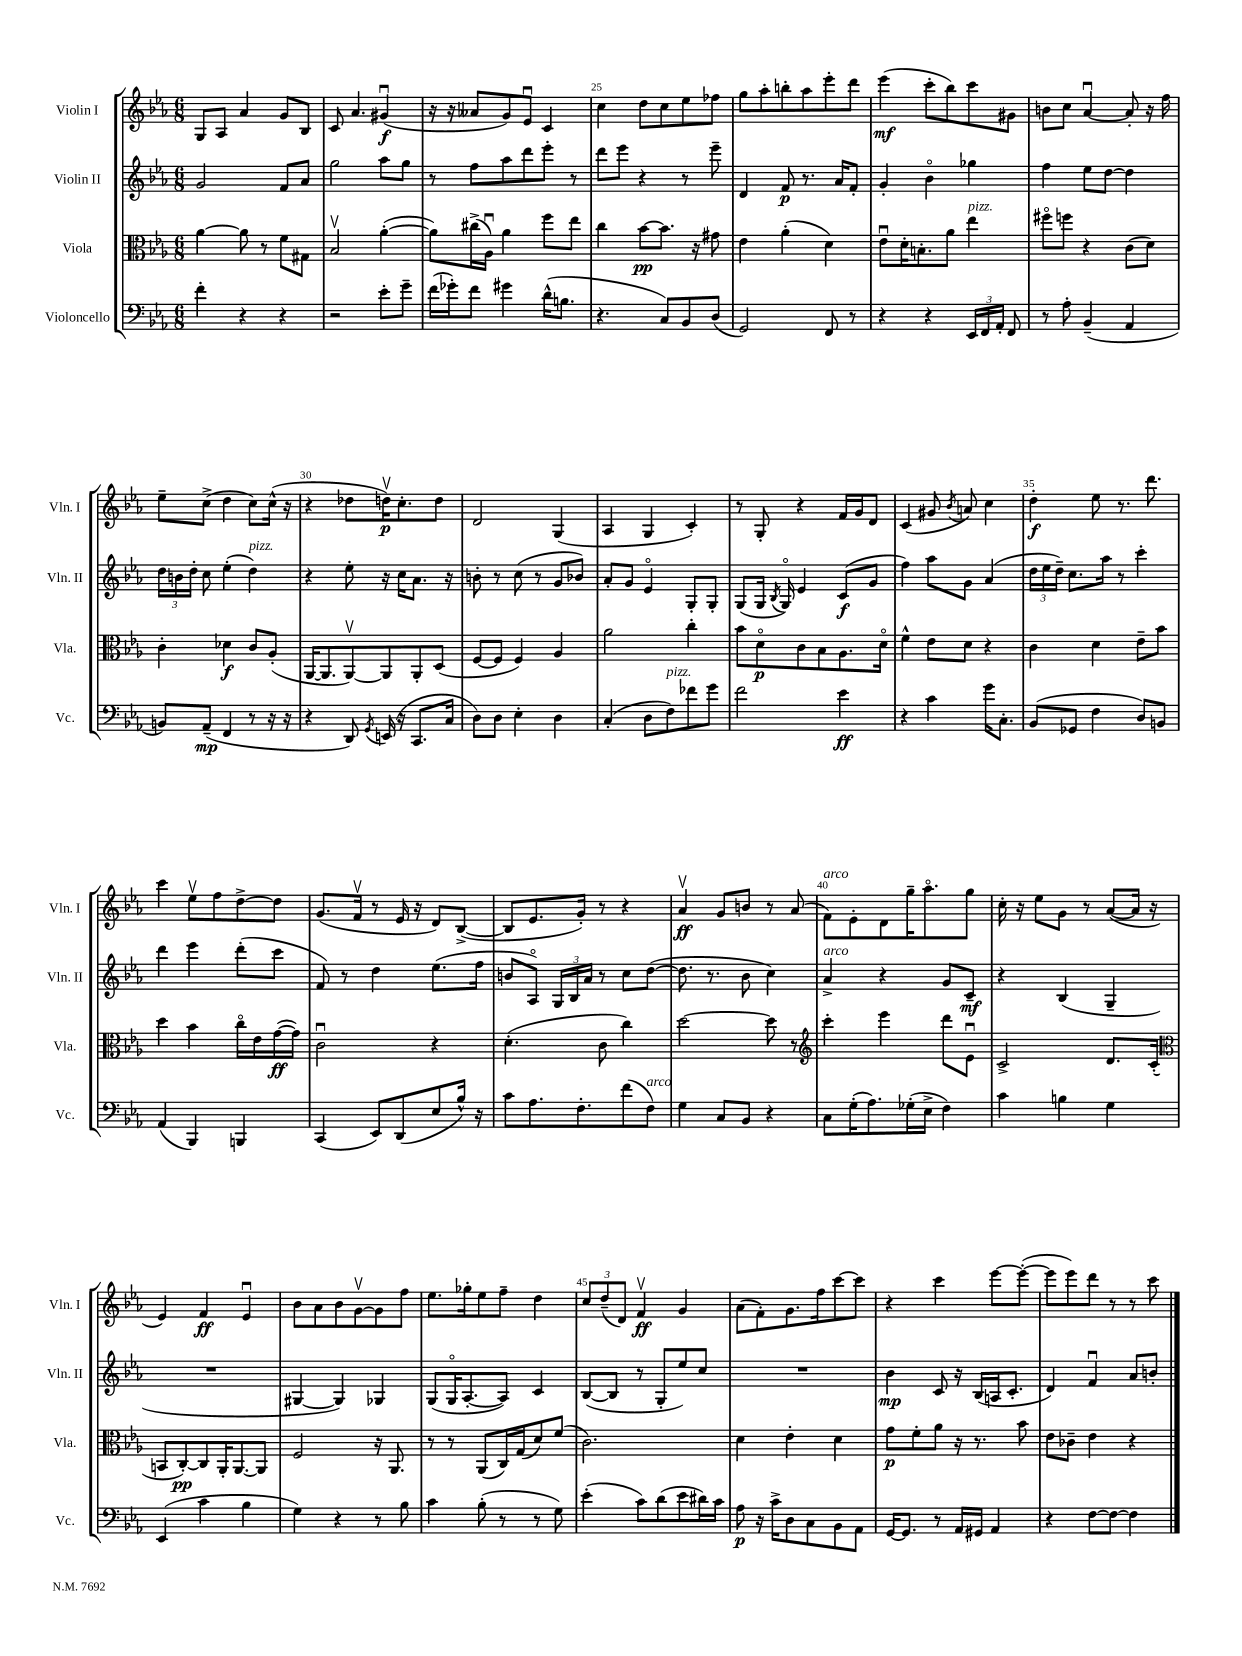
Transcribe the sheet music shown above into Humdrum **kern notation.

**kern	**dynam	**kern	**dynam	**kern	**dynam	**kern	**dynam
*part4	*part4	*part3	*part3	*part2	*part2	*part1	*part1
*staff4	*staff4	*staff3	*staff3	*staff2	*staff2	*staff1	*staff1
*I"Violoncello	*	*I"Viola	*	*I"Violin II	*	*I"Violin I	*
*I'Vc.	*	*I'Vla.	*	*I'Vln. II	*	*I'Vln. I	*
*clefF4	*	*clefC3	*	*clefG2	*	*clefG2	*
*k[b-e-a-]	*	*k[b-e-a-]	*	*k[b-e-a-]	*	*k[b-e-a-]	*
*M6/8	*	*M6/8	*	*M6/8	*	*M6/8	*
=22	=22	=22	=22	=22	=22	=22	=22
4f'\	.	[4a-\	.	2g/	.	8G/L	.
.	.	.	.	.	.	8A-/J	.
4r	.	8a-\]	.	.	.	4a-/	.
.	.	8r	.	.	.	.	.
4r	.	8f\L	.	8f/L	.	8g/L	.
.	.	8G#X\J	.	8a-/J	.	8B-/J	.
=23	=23	=23	=23	=23	=23	=23	=23
2r	.	2B-v/	.	2gg\	.	8c/	.
.	.	.	.	.	.	4.a-/	.
8e-'\L	.	([4a-'\	.	8aa-\L	.	(4g#Xu/	f
8g~\J	.	.	.	8gg\J	.	.	.
=24	=24	=24	=24	=24	=24	=24	=24
(16f\LL	.	8a-\L])	.	8r	.	16r	.
16g-X'\J)	.	.	.	.	.	16r	.
8f\J	.	(16cc#X^\L	.	8ff\L	.	8a--X/L	.
.	.	16A-u\JJ)	.	.	.	.	.
4g#X\	.	4a-\	.	8aa-\	.	8g/)	.
.	.	.	.	8ddd\	.	8e-u/J	.
(16d^^\KL	.	8ff\L	.	8eee-'\J	.	4c/	.
8.Bn\J	.	.	.	.	.	.	.
.	.	8ee-\J	.	8r	.	.	.
=25	=25	=25	=25	=25	=25	=25	=25
4.r	.	4cc\	.	8ddd\L	.	4cc\	.
.	.	.	.	8eee-\J	.	.	.
.	.	[8b-\L	pp	4r	.	8dd\L	.
8C/L)	.	8.b-\J]	.	.	.	8cc\	.
8BB-/	.	.	.	8r	.	8ee-\	.
.	.	16r	.	.	.	.	.
(8D/J	.	8g#X\	.	8eee-~\	.	8ff-X\J	.
=26	=26	=26	=26	=26	=26	=26	=26
2GG/)	.	4e-\	.	4d/	.	8gg\L	.
.	.	.	.	.	.	8aa-'\	.
.	.	(4a-'\	.	8f/	p	8bbn'\	.
.	.	.	.	8.r	.	8aa-\	.
8FF/	.	4d\)	.	.	.	8eee-'\	.
.	.	.	.	16a-/KL	.	.	.
8r	.	.	.	8f'/J	.	8ddd\J	.
=27	=27	=27	=27	=27	=27	=27	=27
4r	.	8e-u\L	.	4g'/	.	(4eee-\	mf
.	.	16d'\K	.	.	.	.	.
.	.	8.Bn'\	.	.	.	.	.
4r	.	.	.	4b-\	.	8ccc'\L	.
.	.	8a-\J	.	.	.	8bb-\)	.
!	!	!LO:TX:a:i:t=pizz.	!	!	!	!	!
24EE-/LL	.	4ee-\	.	4gg-X\	.	8ccc\	.
24FF/	.	.	.	.	.	.	.
24AA-'/JJ	.	.	.	.	.	.	.
8FF/	.	.	.	.	.	8g#X\J	.
=28	=28	=28	=28	=28	=28	=28	=28
8r	.	8ff#X\L	.	4ff\	.	8bn\L	.
8A-'\	.	8ffn\J	.	.	.	8cc\J	.
(4BB-~/	.	4r	.	8ee-\L	.	[4a-u/	.
.	.	.	.	[8dd\J	.	.	.
4AA-/	.	(8c\L	.	4dd\]	.	8a-'/]	.
.	.	8d\J)	.	.	.	16r	.
.	.	.	.	.	.	16ff\	.
!!LO:LB:g=z
=29	=29	=29	=29	=29	=29	=29	=29
8BBn/L)	.	4c'\	.	24dd\LL	.	8ee-~\L	.
.	.	.	.	24bn\	.	.	.
.	.	.	.	24dd'\JJ	.	.	.
(8AA-~/J	mp	.	.	8cc\	.	(8cc^\J	.
4FF/	.	4d-X\	f	(4ee-'\	.	4dd\	.
!	!	!	!	!LO:TX:a:i:t=pizz.	!	!	!
8r	.	8c/L	.	4dd\)	.	8cc\L)	.
16r	.	(8A-'/J	.	.	.	(16cc^^\Jk	.
16r	.	.	.	.	.	16r	.
=30	=30	=30	=30	=30	=30	=30	=30
4r	.	[16AA-/KL	.	4r	.	4r	.
.	.	8.AA-/]	.	.	.	.	.
8DD/)	.	[8AA-v/)	.	8ee-'\	.	8dd-X\L	.
8qGG/	.	.	.	.	.	.	.
(16EEn/	.	8AA-/]	.	16r	.	16ddnv\K)	p
16r	.	.	.	16cc\KL	.	8.cc'\	.
8.CC/L	.	8AA-'/	.	8.a-\J	.	.	.
.	.	(8D/J	.	.	.	8dd\J	.
16C/Jk	.	.	.	16r	.	.	.
=31	=31	=31	=31	=31	=31	=31	=31
8D\L)	.	[8F/L	.	8bn'\	.	2d/	.
8D\J	.	8F/J]	.	8r	.	.	.
4E-'\	.	4F/)	.	(8cc\	.	.	.
.	.	.	.	8r	.	.	.
4D\	.	4A-/	.	8g/L	.	(4G/	.
.	.	.	.	8b-X/J)	.	.	.
=32	=32	=32	=32	=32	=32	=32	=32
(4C'/	.	2a-\	.	8a-'/L	.	4A-/	.
.	.	.	.	8g/J	.	.	.
8D\L	.	.	.	4e-/	.	4G/	.
!LO:TX:a:i:t=pizz.	!	!	!	!	!	!	!
8F\)	.	.	.	.	.	.	.
8f-X\	.	4cc'\	.	8G'/L	.	4c'/)	.
8g\J	.	.	.	8G'/J	.	.	.
=33	=33	=33	=33	=33	=33	=33	=33
2f\	.	8b-\L	.	(8G/L	.	8r	.
.	.	8d\	p	16G/Jk	.	8G'/	.
.	.	.	.	8qB-/	.	.	.
.	.	.	.	16G/)	.	.	.
.	.	8c\	.	4e-/	.	4r	.
.	.	8B-\	.	.	.	.	.
4e-\	ff	8.A-\	.	(8c/L	f	16f/LL	.
.	.	.	.	.	.	16g/J	.
.	.	.	.	8g/J	.	8d/J	.
.	.	16d\Jk	.	.	.	.	.
=34	=34	=34	=34	=34	=34	=34	=34
4r	.	4f^^\	.	4ff\)	.	(4c/	.
4c\	.	8e-\L	.	8aa-\L	.	8g#X/	.
.	.	.	.	.	.	8qb-/	.
.	.	8d\J	.	8g\J	.	8an/)	.
16g\KL	.	4r	.	(4a-/	.	4cc\	.
8.C'\J	.	.	.	.	.	.	.
=35	=35	=35	=35	=35	=35	=35	=35
(8BB-/L	.	4c\	.	24dd\LL	.	4dd'\	f
.	.	.	.	24ee-\	.	.	.
.	.	.	.	24dd~\JJ)	.	.	.
8GG-X/J	.	.	.	8.cc\L	.	.	.
4F\	.	4d\	.	.	.	8ee-\	.
.	.	.	.	16aa-\Jk	.	.	.
.	.	.	.	8r	.	8.r	.
8D/L)	.	8e-~\L	.	4ccc'\	.	.	.
.	.	.	.	.	.	8.ddd\	.
8BBn/J	.	8b-\J	.	.	.	.	.
!!LO:LB:g=z
=36	=36	=36	=36	=36	=36	=36	=36
(4AA-/	.	4dd\	.	4ddd\	.	4ccc\	.
4BBB-/)	.	4b-\	.	4eee-\	.	8ee-v\L	.
.	.	.	.	.	.	8ff\	.
4BBBn/	.	16cc\LL	.	(8ddd'\L	.	[8dd^\	.
.	.	16e-\	.	.	.	.	.
.	.	([16g\	ff	8ccc\J	.	8dd\J]	.
.	.	16g\JJ])	.	.	.	.	.
=37	=37	=37	=37	=37	=37	=37	=37
(4CC/	.	2cu\	.	8f/)	.	(8.g/L	.
.	.	.	.	8r	.	.	.
.	.	.	.	.	.	16fv/Jk	.
8EE-/L)	.	.	.	4dd\	.	8r	.
(8DD/	.	.	.	.	.	16e-/	.
.	.	.	.	.	.	16r	.
8E-/	.	4r	.	(8.ee-\L	.	8d/L)	.
16B-^^/Jk)	.	.	.	.	.	([8B-^/J	.
16r	.	.	.	16ff\Jk	.	.	.
=38	=38	=38	=38	=38	=38	=38	=38
8c\L	.	(4.d'\	.	8bn/L	.	8B-/L]	.
8.A-\	.	.	.	8A-/J)	.	8.e-/	.
.	.	.	.	24G/LL	.	.	.
.	.	.	.	24B-/	.	.	.
8.F'\	.	.	.	.	.	16g'/Jk)	.
.	.	.	.	24a-/JJ	.	.	.
.	.	8c\	.	8r	.	8r	.
(8f\	.	4cc\)	.	8cc\L	.	4r	.
!LO:TX:a:i:t=arco	!	!	!	!	!	!	!
8F\J)	.	.	.	([8dd\J	.	.	.
=39	=39	=39	=39	=39	=39	=39	=39
4G\	.	[2dd\	.	8.dd\]	.	4a-v/	ff
.	.	.	.	8.r	.	.	.
8C/L	.	.	.	.	.	8g/L	.
8BB-/J	.	.	.	8b-\	.	8bn/J	.
4r	.	8dd\]	.	4cc\)	.	8r	.
.	.	8r	.	.	.	(8a-/	.
=40	=40	=40	=40	=40	=40	=40	=40
*	*	*clefG2	*	*	*	*	*
!	!	!	!	!	!	!LO:TX:a:i:t=arco	!
!	!	!	!	!LO:TX:a:i:t=arco	!	!	!
8C\L	.	4ccc'\	.	4a-^/	.	8f\L)	.
(16G'\K	.	.	.	.	.	8e-'\	.
8.A-\)	.	.	.	.	.	.	.
.	.	4eee-\	.	4r	.	8d\	.
(16G-X'\L	.	.	.	.	.	16gg~\K	.
16E-^\JJ	.	.	.	.	.	8.aa-\	.
4F\)	.	8ddd\L	.	8g/L	.	.	.
.	.	8e-u\J	.	8c~/J	mf	8gg\J	.
=41	=41	=41	=41	=41	=41	=41	=41
4c\	.	2c^/	.	4r	.	16cc'\	.
.	.	.	.	.	.	16r	.
.	.	.	.	.	.	8ee-\L	.
4Bn\	.	.	.	(4B-/	.	8g\J	.
.	.	.	.	.	.	8r	.
4G\	.	8.d/L	.	4G~/	.	([8a-/L	.
.	.	.	.	.	.	16a-/Jk]	.
.	.	(16c'/Jk	.	.	.	16r	.
!!LO:LB:g=z
=42	=42	=42	=42	=42	=42	=42	=42
*	*	*clefC3	*	*	*	*	*
(4EE-/	.	8BBn/L	.	2.r	.	4e-/)	.
.	.	[8C'/)	pp	.	.	.	.
4c\	.	8C/]	.	.	.	4f/	ff
.	.	16AA-'/K	.	.	.	.	.
.	.	[8.AA-/	.	.	.	.	.
4B-\	.	.	.	.	.	4e-u/	.
.	.	8AA-/J]	.	.	.	.	.
=43	=43	=43	=43	=43	=43	=43	=43
4G\)	.	2F/	.	[4G#X/	.	8b-\L	.
.	.	.	.	.	.	8a-\	.
4r	.	.	.	4G#/])	.	8b-\	.
.	.	.	.	.	.	[8gv\	.
8r	.	16r	.	4G-X/	.	8g\]	.
.	.	8.AA-/	.	.	.	.	.
8B-\	.	.	.	.	.	8ff\J	.
=44	=44	=44	=44	=44	=44	=44	=44
4c\	.	8r	.	(8G/L	.	8.ee-\L	.
.	.	8r	.	16G/K	.	.	.
.	.	.	.	[8.A-'/	.	16gg-X'\k	.
(8B-'\	.	(8AA-/L	.	.	.	8ee-\	.
8r	.	16C/L)	.	8A-/J])	.	8ff~\J	.
.	.	(16G/J	.	.	.	.	.
8r	.	8d/)	.	4c/	.	4dd\	.
8G\)	.	(8f/J	.	.	.	.	.
=45	=45	=45	=45	=45	=45	=45	=45
(4e-'\	.	2.c\)	.	([8B-/L	.	12cc/L	.
.	.	.	.	.	.	(12dd~/	.
.	.	.	.	8B-/J]	.	.	.
.	.	.	.	.	.	12d/J)	.
8c\L)	.	.	.	8r	.	4fv/	ff
(8d\	.	.	.	8G'/L	.	.	.
8e-\	.	.	.	8ee-/)	.	4g/	.
16d#X\L)	.	.	.	8cc/J	.	.	.
16c\JJ	.	.	.	.	.	.	.
=46	=46	=46	=46	=46	=46	=46	=46
8A-\	p	4d\	.	2.r	.	(8a-\L	.
16r	.	.	.	.	.	8f'\)	.
16c^\KL	.	.	.	.	.	.	.
8D\	.	4e-'\	.	.	.	8.g\	.
8C\	.	.	.	.	.	.	.
.	.	.	.	.	.	16ff\k	.
8BB-\	.	4d\	.	.	.	[8ccc\	.
8AA-\J	.	.	.	.	.	8ccc\J]	.
=47	=47	=47	=47	=47	=47	=47	=47
[16GG/KL	.	8g\L	p	4b-\	mp	4r	.
8.GG/J]	.	.	.	.	.	.	.
.	.	8f'\	.	.	.	.	.
8r	.	8a-\J	.	8c/	.	4ccc\	.
16AA-/LL	.	16r	.	16r	.	.	.
16GG#X/JJ	.	8.r	.	(16B-/LL	.	.	.
4AA-/	.	.	.	16An/J	.	[8eee-\L	.
.	.	.	.	8.c'/J	.	.	.
.	.	8b-\	.	.	.	(8eee-'\J_	.
=48	=48	=48	=48	=48	=48	=48	=48
4r	.	8e-\L	.	4d/)	.	8eee-\L]	.
.	.	8c-X~\J	.	.	.	8eee-\)	.
[8F\L	.	4e-\	.	4fu/	.	8ddd\J	.
8F\J_	.	.	.	.	.	8r	.
4F\]	.	4r	.	8a-/L	.	8r	.
.	.	.	.	8bn'/J	.	8ccc\	.
==	==	==	==	==	==	==	==
*-	*-	*-	*-	*-	*-	*-	*-
